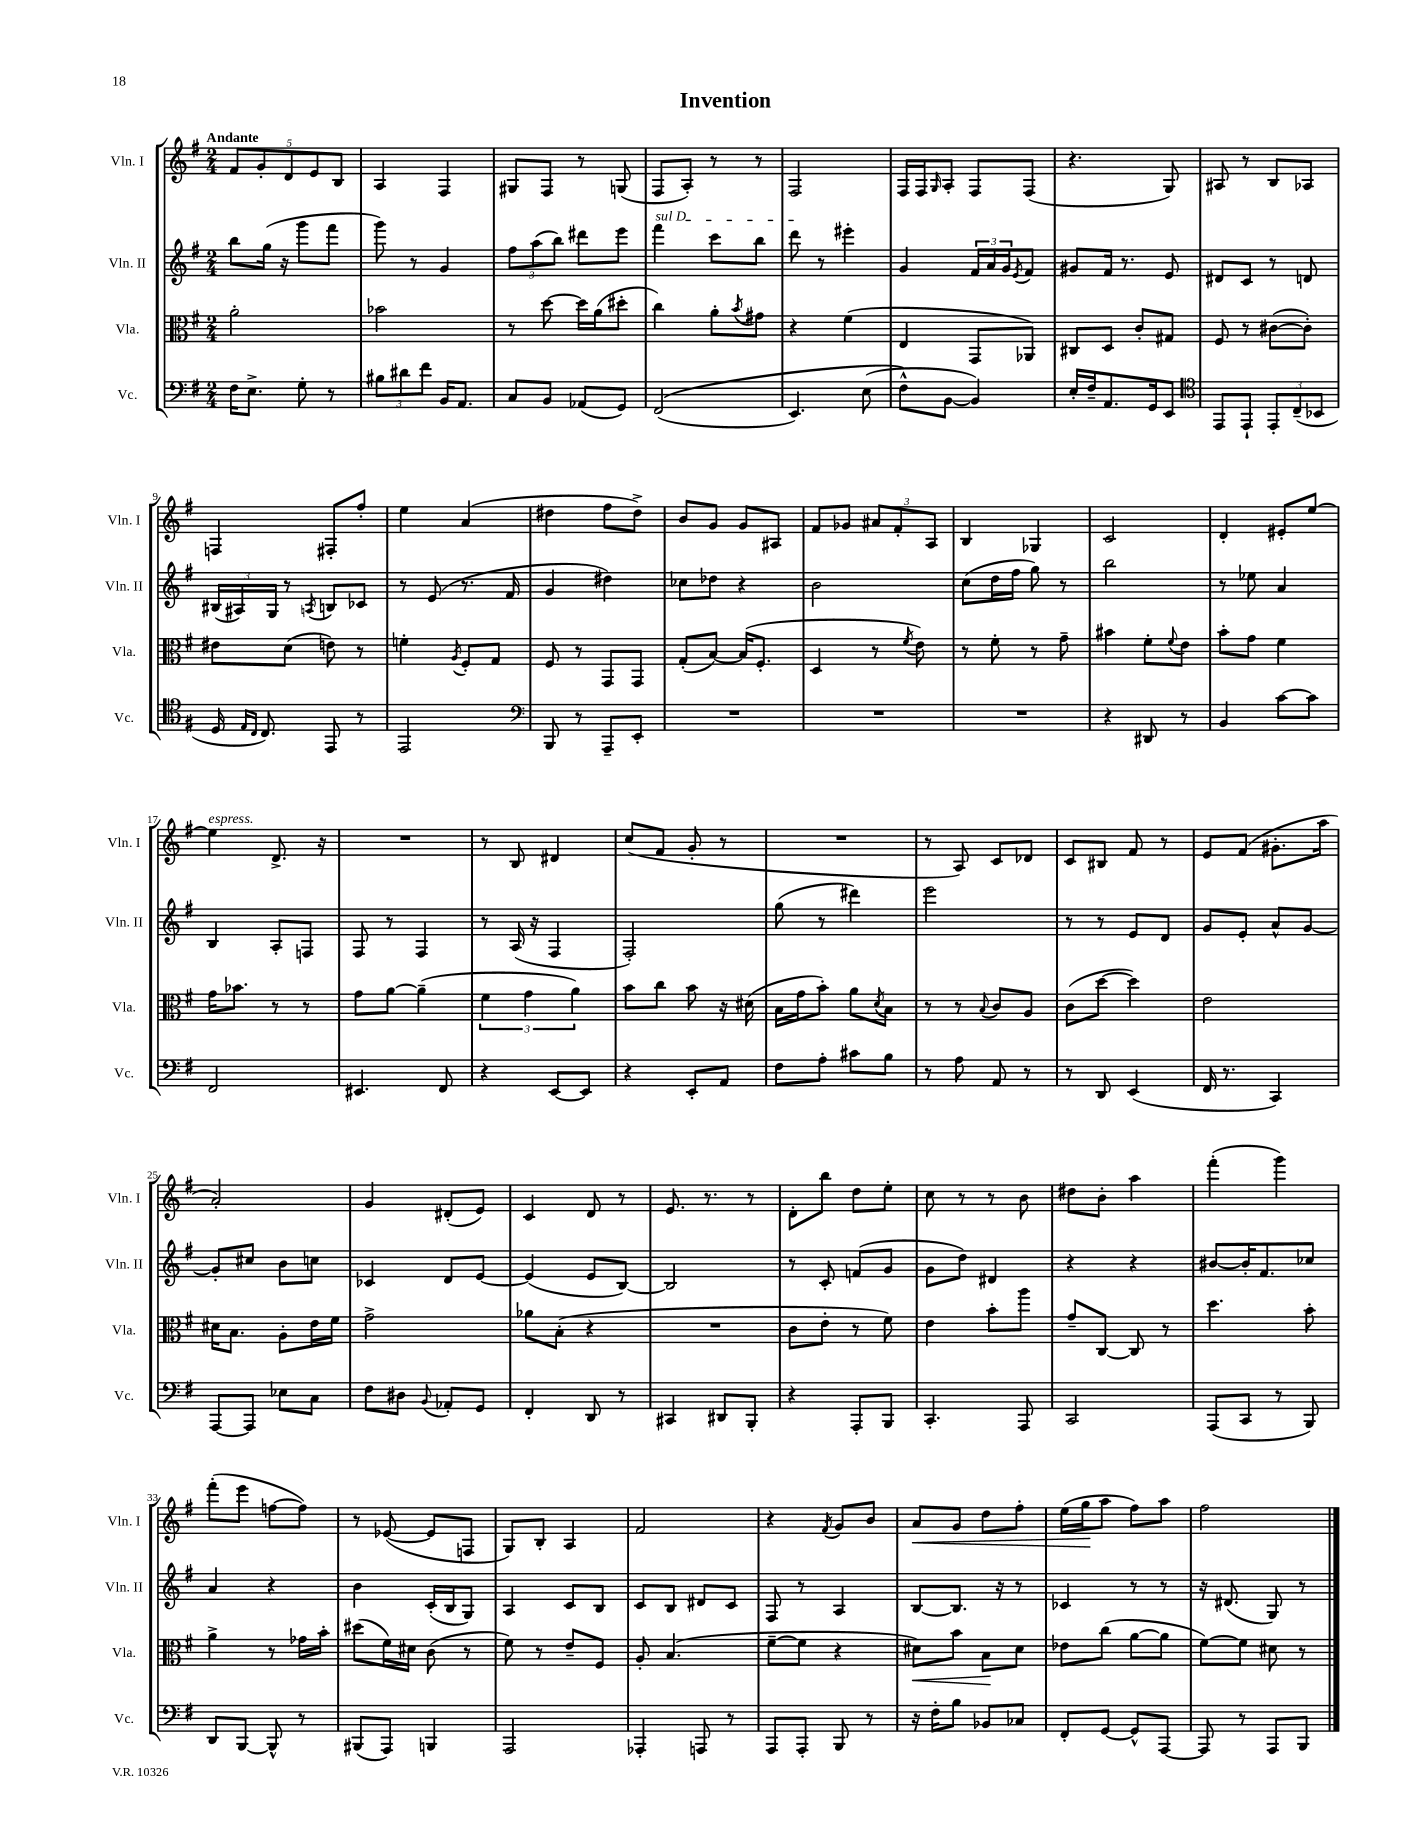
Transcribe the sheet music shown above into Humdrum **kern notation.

**kern	**kern	**kern	**kern
*staff4	*staff3	*staff2	*staff1
*clefF4	*clefC3	*clefG2	*clefG2
*k[f#]	*k[f#]	*k[f#]	*k[f#]
*M2/4	*M2/4	*M2/4	*M2/4
16F#	2a'	8bb	10f#
8.E^	.	.	.
.	.	.	10g'
.	.	(16gg	.
.	.	16r	.
.	.	.	10d
8G'	.	8ggg	.
.	.	.	10e
8r	.	8fff#	.
.	.	.	10B
=	=	=	=
12B#	2b-	8ggg)	4A
12d#	.	.	.
.	.	8r	.
12f#	.	.	.
16BB	.	4g	4F#
8.AA	.	.	.
=	=	=	=
8C	8r	12ff#	8G#
.	.	(12aa	.
8BB	[8dd	.	8F#
.	.	12bb)	.
(8AA-	16dd]	8ddd#	8r
.	(16a	.	.
8GG)	8dd#'	8eee	(8G
=	=	=	=
&((2FF#	4cc)	4fff#	8F#
.	.	.	8A')
.	8a'	8ccc	8r
.	8qb	.	.
.	8g#	8bb	8r
=	=	=	=
4.EE)	4r	8ddd	2F#
.	.	8r	.
.	(4f#	4eee#'	.
(8E	.	.	.
=	=	=	=
8F#^^&)	4E	4g	16F#
.	.	.	16F#
.	.	.	16qqG
[8BB	.	.	8A'
4BB])	8GG	24f#	8F#
.	.	24a	.
.	.	24g	.
.	.	8qe	.
.	8AA-)	8f#	(8F#
=	=	=	=
16E'	8C#	8g#	4.r
16F#~	.	.	.
8.AA	8D	16f#	.
.	.	8.r	.
.	8c'	.	.
16GG	.	.	.
8EE	8G#	8e	8G)
=	=	=	=
*clefC4	*	*	*
8EE	8F#	8d#	8A#
8EE`	8r	8c	8r
12EE'	([8c#	8r	8B
(12C~	.	.	.
.	8c#'])	8d	8A-
12BB-	.	.	.
=	=	=	=
16D	8e#	(24B#	4F
.	.	24A#)	.
16qqE	.	.	.
16qqC	.	.	.
8.C)	.	.	.
.	.	24G	.
.	(8d	8r	.
.	.	8qA	.
8EE	8e)	8B	8F#'
8r	8r	8c-	8ff#'
=	=	=	=
2EE	4f'	8r	4ee
.	.	(8e	.
.	8qA	.	.
.	8F#'	8.r	(4a
.	8G	.	.
.	.	16f#	.
=	=	=	=
*clefF4	*	*	*
8BBB	8F#	4g	4dd#
8r	8r	.	.
8AAA~	8GG	4dd#)	8ff#
8EE'	8GG	.	8dd#^)
=	=	=	=
2r	(8G'	8cc-	8b
.	[8B)	8dd-	8g
.	(16B]	4r	8g
.	8.F#'	.	.
.	.	.	8A#
=	=	=	=
2r	4D	2b	8f#
.	.	.	8g-
.	8r	.	12a#
.	.	.	12f#'
.	8qf#	.	.
.	8e)	.	.
.	.	.	12A
=	=	=	=
2r	8r	(8cc	4B
.	8f#'	16dd	.
.	.	16ff#	.
.	8r	8gg)	4G-
.	8g~	8r	.
=	=	=	=
4r	4b#	2bb	2c
8DD#	8f#'	.	.
.	8qqf#	.	.
8r	8e	.	.
=	=	=	=
4BB	8b'	8r	4d'
.	8g	8ee-	.
[8c	4f#	4a	8e#'
8c]	.	.	[8ee
=	=	=	=
2FF#	16g	4B	4ee]
.	8.b-	.	.
.	8r	8A'	8.d^
.	8r	8F	.
.	.	.	16r
=	=	=	=
4.EE#	8g	8F#	2r
.	[8a	8r	.
.	(4a~]	4F#	.
8FF#	.	.	.
=	=	=	=
4r	6f#	8r	8r
.	.	(16A	8B
.	6g	.	.
.	.	16r	.
[8EE	.	4F#	4d#
.	6a)	.	.
8EE]	.	.	.
=	=	=	=
4r	8b	2F#')	(8cc
.	8cc	.	8f#
8EE'	8b	.	8g'
8AA	16r	.	8r
.	(16d#	.	.
=	=	=	=
8F#	16B	(8gg	2r
.	16g	.	.
8A'	8b')	8r	.
8c#	8a	4ddd#)	.
.	8qd	.	.
8B	8B	.	.
=	=	=	=
8r	8r	2eee	8r
8A	8r	.	8A)
.	8qqB	.	.
8AA	8c	.	8c
8r	8A	.	8d-
=	=	=	=
8r	(8c	8r	8c
8DD	[8dd	8r	8B#
(4EE	4dd])	8e	8f#
.	.	8d	8r
=	=	=	=
16FF#	2e	8g	8e
8.r	.	.	.
.	.	8e'	(8f#
4CC)	.	8a^^	8.g#'
.	.	[8g	.
.	.	.	16aa
=	=	=	=
[8AAA	16d#	8g']	2a')
.	8.B	.	.
8AAA]	.	8cc#	.
8E-	8A'	8b	.
8C	16e	8cc	.
.	16f#	.	.
=	=	=	=
8F#	2g^	4c-	4g
8D#	.	.	.
8qqBB	.	.	.
8AA-'	.	8d	(8d#'
8GG	.	[8e	8e)
=	=	=	=
4FF#'	8a-	(4e]	4c
.	(8B'	.	.
8DD	4r	8e	8d
8r	.	[8B)	8r
=	=	=	=
4CC#	2r	2B]	8.e
.	.	.	8.r
8DD#	.	.	.
8BBB'	.	.	8r
=	=	=	=
4r	8c	8r	8d'
.	8e'	8c'	8bb
8AAA'	8r	(8f	8dd
8BBB	8f#)	8g	8ee'
=	=	=	=
4.CC'	4e	8g	8cc
.	.	8dd)	8r
.	8b'	4d#	8r
8AAA	8aa	.	8b
=	=	=	=
2CC	8g~	4r	8dd#
.	[8C	.	8b'
.	8C]	4r	4aa
.	8r	.	.
=	=	=	=
(8AAA	4.dd	[8b#	(4fff#'
8CC	.	16b#']	.
.	.	8.f#	.
8r	.	.	4ggg)
8BBB)	8b'	8cc-	.
=	=	=	=
8DD	4a^	4a	(8fff#'
[8BBB	.	.	8eee
8BBB^^]	8r	4r	[8ff
8r	16g-	.	8ff])
.	16b'	.	.
=	=	=	=
(8BBB#	(8dd#	4b	8r
8AAA)	16f#)	.	([8e-
.	16d#	.	.
4BBB	(8c	(16c'	8e-]
.	.	16B	.
.	8r	8G)	8F
=	=	=	=
2AAA	8f#)	4A	8G)
.	8r	.	8B'
.	8e~	8c	4A
.	8F#	8B	.
=	=	=	=
4AAA-'	8A'	8c	2f#
.	(4.B	8B	.
8AAA	.	8d#	.
8r	.	8c	.
=	=	=	=
8AAA	[8f#~	8F#	4r
8AAA'	8f#]	8r	.
.	.	.	8qf#
8BBB	4r	4A	8g
8r	.	.	8b
=	=	=	=
16r	8d#)	[8B	8a
16F#'	.	.	.
8B	8b	8.B]	8g
8BB-	8B	.	8dd
.	.	16r	.
8C-	8d#	8r	8ff#'
=	=	=	=
8FF#'	8e-	4c-	(16ee
.	.	.	16gg
[8GG	(8cc	.	8aa
8GG^^]	[8a	8r	8ff#)
[8AAA	8a]	8r	8aa
=	=	=	=
8AAA]	[8f#)	16r	2ff#
.	.	(8.d#	.
8r	8f#]	.	.
8AAA	8d#	8G)	.
8BBB	8r	8r	.
==	==	==	==
*-	*-	*-	*-
